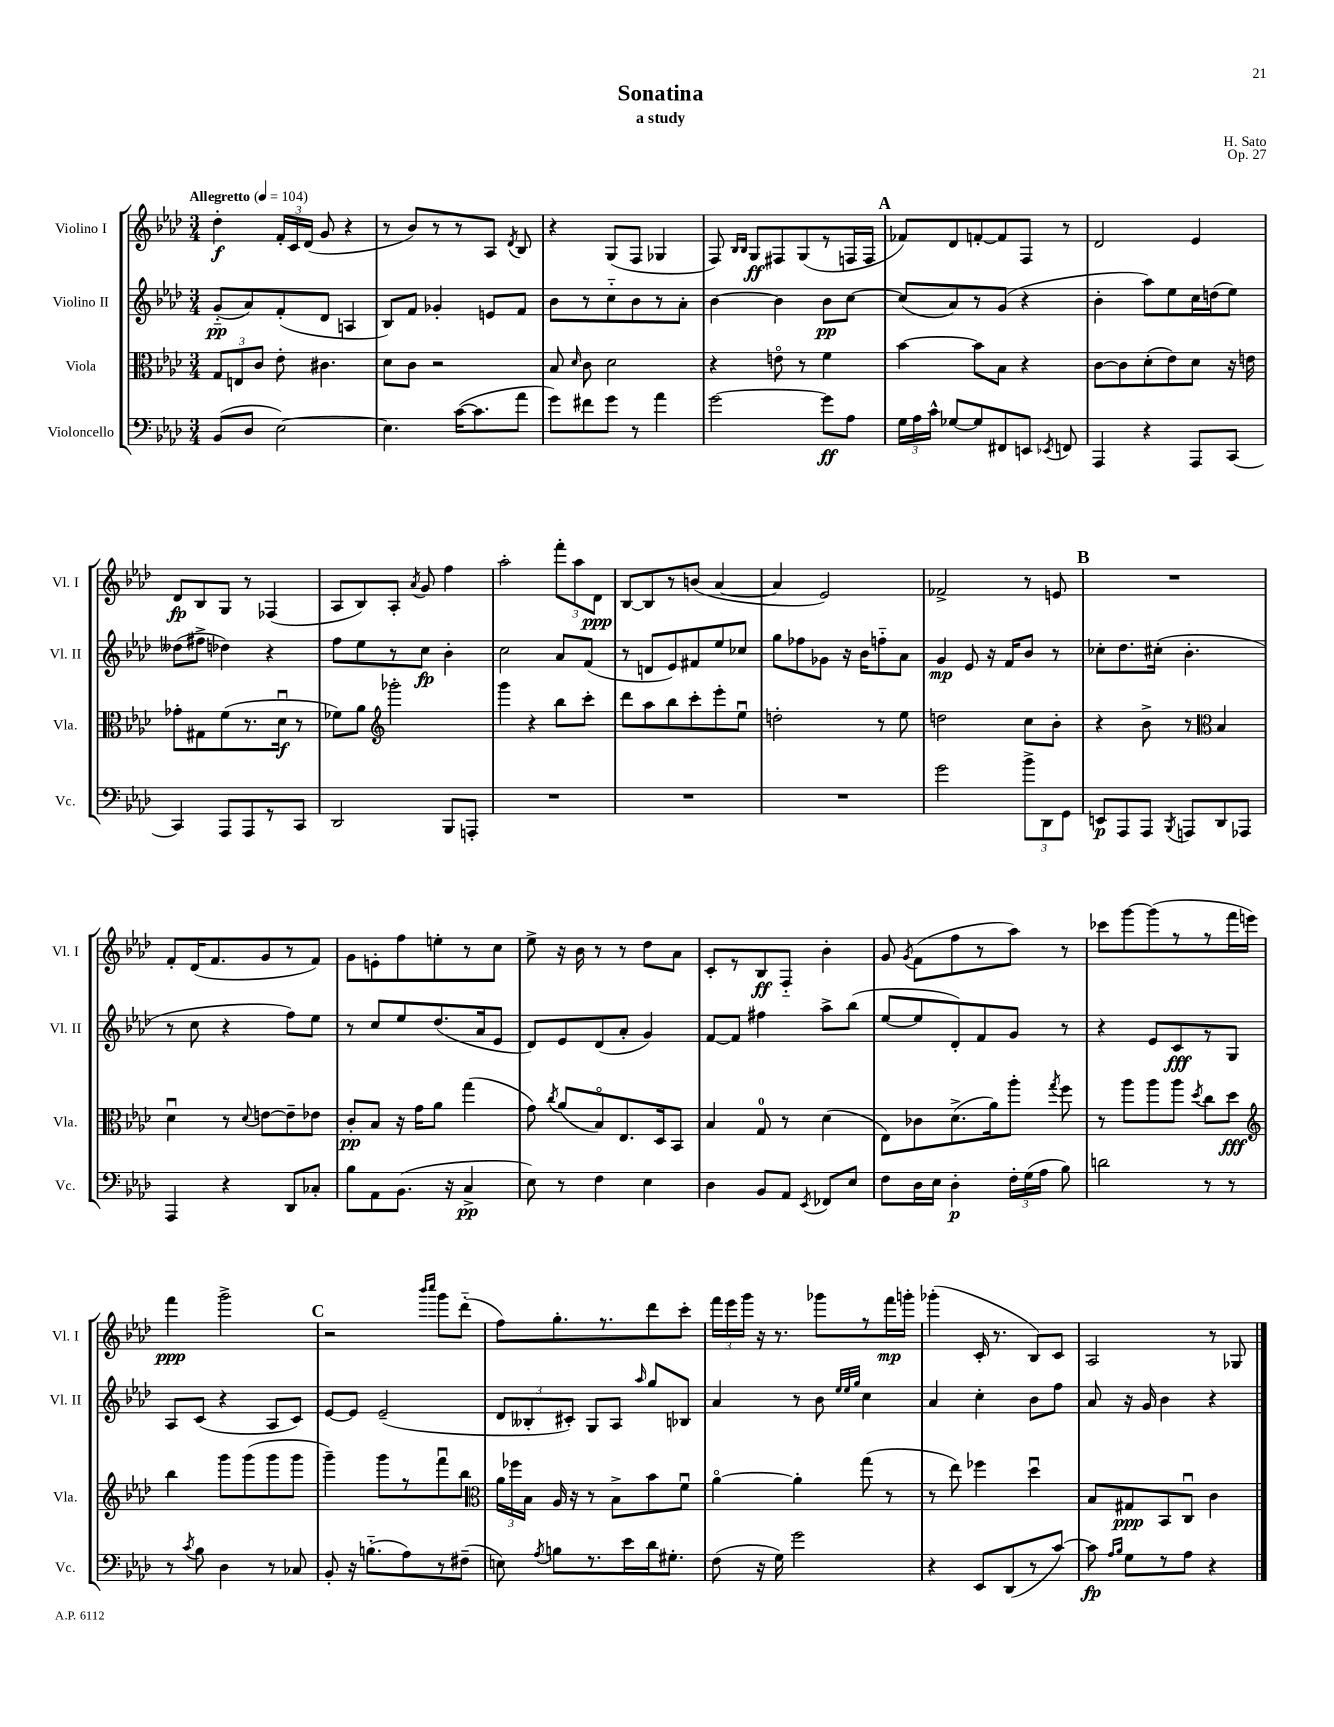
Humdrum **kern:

**kern	**kern	**kern	**kern
*staff4	*staff3	*staff2	*staff1
*clefF4	*clefC3	*clefG2	*clefG2
*k[b-e-a-d-]	*k[b-e-a-d-]	*k[b-e-a-d-]	*k[b-e-a-d-]
*M3/4	*M3/4	*M3/4	*M3/4
*MM104	*MM104	*MM104	*MM104
(8BB-	12G	(8g'~	4dd-'
.	12E	.	.
8D-	.	8a-)	.
.	12c	.	.
[2E-)	8e-'	(8f'	24f'
.	.	.	24c
.	.	.	(24d-
.	4.c#	8d-	8g
.	.	4A	4r
=	=	=	=
4.E-]	8d-	8B-)	8r
.	8c	8f	8b-)
.	2r	4g-'	8r
([16c	.	.	8r
8.c]	.	.	.
.	.	8e	8A-
.	.	.	8qd-
8a-	.	8f	8B-
=	=	=	=
8g)	8B-	8b-	4r
.	16qqd-	.	.
8f#	8c	8r	.
8g	2d-	8cc'~	(8G
8r	.	8b-	8F
4a-	.	8r	4G-
.	.	8a-'	.
=	=	=	=
[2g	4r	[4b-	8F)
.	.	.	16qqB-
.	.	.	16qqB-
.	.	.	8G
.	8eo	4b-]	8F#
.	8r	.	(8G
8g]	4f	8b-	8r
8A-	.	[8cc	16F
.	.	.	16F
=	=	=	=
24G	[4b-	(8cc]	8f-)
24A-	.	.	.
24c^^	.	.	.
[8G-	.	8a-)	8d-
8G-]	8b-]	8r	[8f'
8FF#	8B-	(8g	8f]
8EE	4r	4r	8F
8qEE-	.	.	.
8FF	.	.	8r
=	=	=	=
4AAA-	[8c	4b-'	2d-
.	8c]	.	.
4r	(8d-'	8aa-)	.
.	8e-)	8ee-	.
8AAA-	8d-	16cc	4e-
.	.	(16dd	.
[8CC	16r	8ee-)	.
.	16e	.	.
=	=	=	=
4CC]	8g-'	(8dd--	8d-
.	8G#	8ff#^	8B-
8AAA-	(8f	4dd-)	8G
8AAA-	8.r	.	8r
8r	.	4r	(4F-
.	16d-u	.	.
8CC	8r	.	.
=	=	=	=
2DD-	8f-)	8ff	8A-
.	8a-	8ee-	8B-)
*	*clefG2	*	*
.	2ggg-'	8r	8A-'
.	.	.	8qa-
.	.	8cc	8g
8BBB-	.	4b-'	4ff
8AAA'	.	.	.
=	=	=	=
2.r	4ggg	2cc	2aa-'
.	4r	.	.
.	8bb-	8a-	12fff'
.	.	.	12aa-
.	8ccc'	(8f	.
.	.	.	12d-
=	=	=	=
2.r	8ddd-	8r	[8B-
.	8aa-	8d	8B-]
.	8bb-	8e-)	8r
.	8ccc'	8f#	(8b
.	8eee-'	8ee-	[4a-
.	8ee-u	8cc-	.
=	=	=	=
2.r	2dd'	8gg	4a-]
.	.	8ff-	.
.	.	8g-	2e-)
.	.	16r	.
.	.	16b-	.
.	8r	8ff'~	.
.	8ee-	8a-	.
=	=	=	=
2g	2dd	4g	2f-^
.	.	8e-	.
.	.	16r	.
.	.	16f	.
12b-^	8cc	8b-	8r
12DD-	.	.	.
.	8b-'	8r	8e
12GG	.	.	.
=	=	=	=
8EE	4r	8cc-'	2.r
8AAA-	.	8.dd-	.
8AAA-	8b-^	.	.
.	.	(16cc#'	.
8qBBB-	.	.	.
8AAA	8r	4.b-'	.
*	*clefC3	*	*
8DD-	4B-	.	.
8AAA-	.	.	.
=	=	=	=
4AAA-	4d-u	8r	8f'
.	.	8cc	(16d-
.	.	.	8.f
4r	8r	4r	.
.	8qqd-	.	.
.	[8e	.	8g
8DD-	8e~]	8ff)	8r
8C-'	8e-	8ee-	8f)
=	=	=	=
8B-	8c'	8r	8g
8AA-	8B-	8cc	8e'
(8.BB-	16r	8ee-	8ff
.	16g	.	.
.	8a-	(8.dd-	8ee'
16r	.	.	.
4C^	(4gg	.	8r
.	.	16a-	.
.	.	8e-	8cc
=	=	=	=
8E-)	8g)	8d-)	8ee-^
.	8qcc	.	.
8r	(8a-	8e-	16r
.	.	.	16b-
4F	8B-o)	(8d-	8r
.	8.E-	8a-'	8r
4E-	.	4g)	8dd-
.	16D-	.	.
.	8BB-	.	8a-
=	=	=	=
4D-	4B-	[8f	8c'
.	.	8f]	8r
8BB-	8G	4ff#	8B-
8AA-	8r	.	8F'~
8qEE-	.	.	.
8FF-	(4d-	8aa-^	4b-'
8E-	.	(8bb-	.
=	=	=	=
8F	8E-)	[8ee-	8g
.	.	.	8qg
16D-	8c-	8ee-]	(8f
16E-	.	.	.
4D-'	(8.d-^	8d-')	8ff
.	.	8f	8r
.	16a-)	.	.
24F'	8aa-'	8g	8aa-)
(24G	.	.	.
24A-	.	.	.
.	8qgg	.	.
8B-)	8ff	8r	8r
=	=	=	=
2d	8r	4r	8ccc-
.	8aa-	.	[8ggg
.	8aa-	8e-	(8ggg]
.	8aa-	8c	8r
.	8qdd-	.	.
8r	8cc	8r	8r
8r	8dd-	8G	16fff
.	.	.	16eee)
=	=	=	=
*	*clefG2	*	*
8r	4bb-	8A-	4fff
8qc	.	.	.
8B-	.	(8c	.
4D-	8ggg	4r	2ggg^
.	(8ggg	.	.
8r	8ggg	8A-	.
8C-	8ggg	8c)	.
=	=	=	=
8BB-'	4ggg~)	[8e-	2r
16r	.	8e-]	.
(8.B'~	.	.	.
.	8ggg	(2e-~	.
8A-)	8r	.	.
.	.	.	16qqbbb-
.	.	.	16qqcccc
8r	8fffu	.	8ggg
(8F#~	8bb-	.	(8ddd-'~
=	=	=	=
*	*clefC3	*	*
8E)	24a-	12d-	8ff)
.	24ff-	.	.
.	24B-	12B--'	.
8qA-	.	.	.
8B	16A-	.	8.gg'
.	.	12c#')	.
.	16r	.	.
8.r	8r	8G	.
.	.	.	8.r
.	8B-^	8A-	.
16e-	.	.	.
.	.	16qqaa-	.
16d-	8b-	8gg	8ddd-
8.G#'	.	.	.
.	8fu	8B-	8ccc'
=	=	=	=
(8F	[4a-o	4a-	24fff
.	.	.	24eee-
.	.	.	24ggg
16r	.	.	16r
16G)	.	.	8.r
2g	4a-']	8r	.
.	.	8b-	8ggg-
.	.	32qqee-	.
.	.	32qqee-	.
.	.	32qqgg	.
.	(8gg	4cc	8r
.	8r	.	16fff
.	.	.	16ggg'
=	=	=	=
4r	8r	4a-	(4ggg-'
.	8ee-)	.	.
8EE-	4ff-	4cc'	16c'
.	.	.	8.r
(8DD-	.	.	.
8r	4dd-u	8b-	8B-)
[8c)	.	8ff	8c
=	=	=	=
8c]	8B-	8a-	2A-
16qqA-	.	.	.
16qqB-	.	.	.
8G	8G#	16r	.
.	.	16g	.
8r	8BB-	4b-	.
8A-	8Cu	.	.
4r	4c	4r	8r
.	.	.	8G-
==	==	==	==
*-	*-	*-	*-
